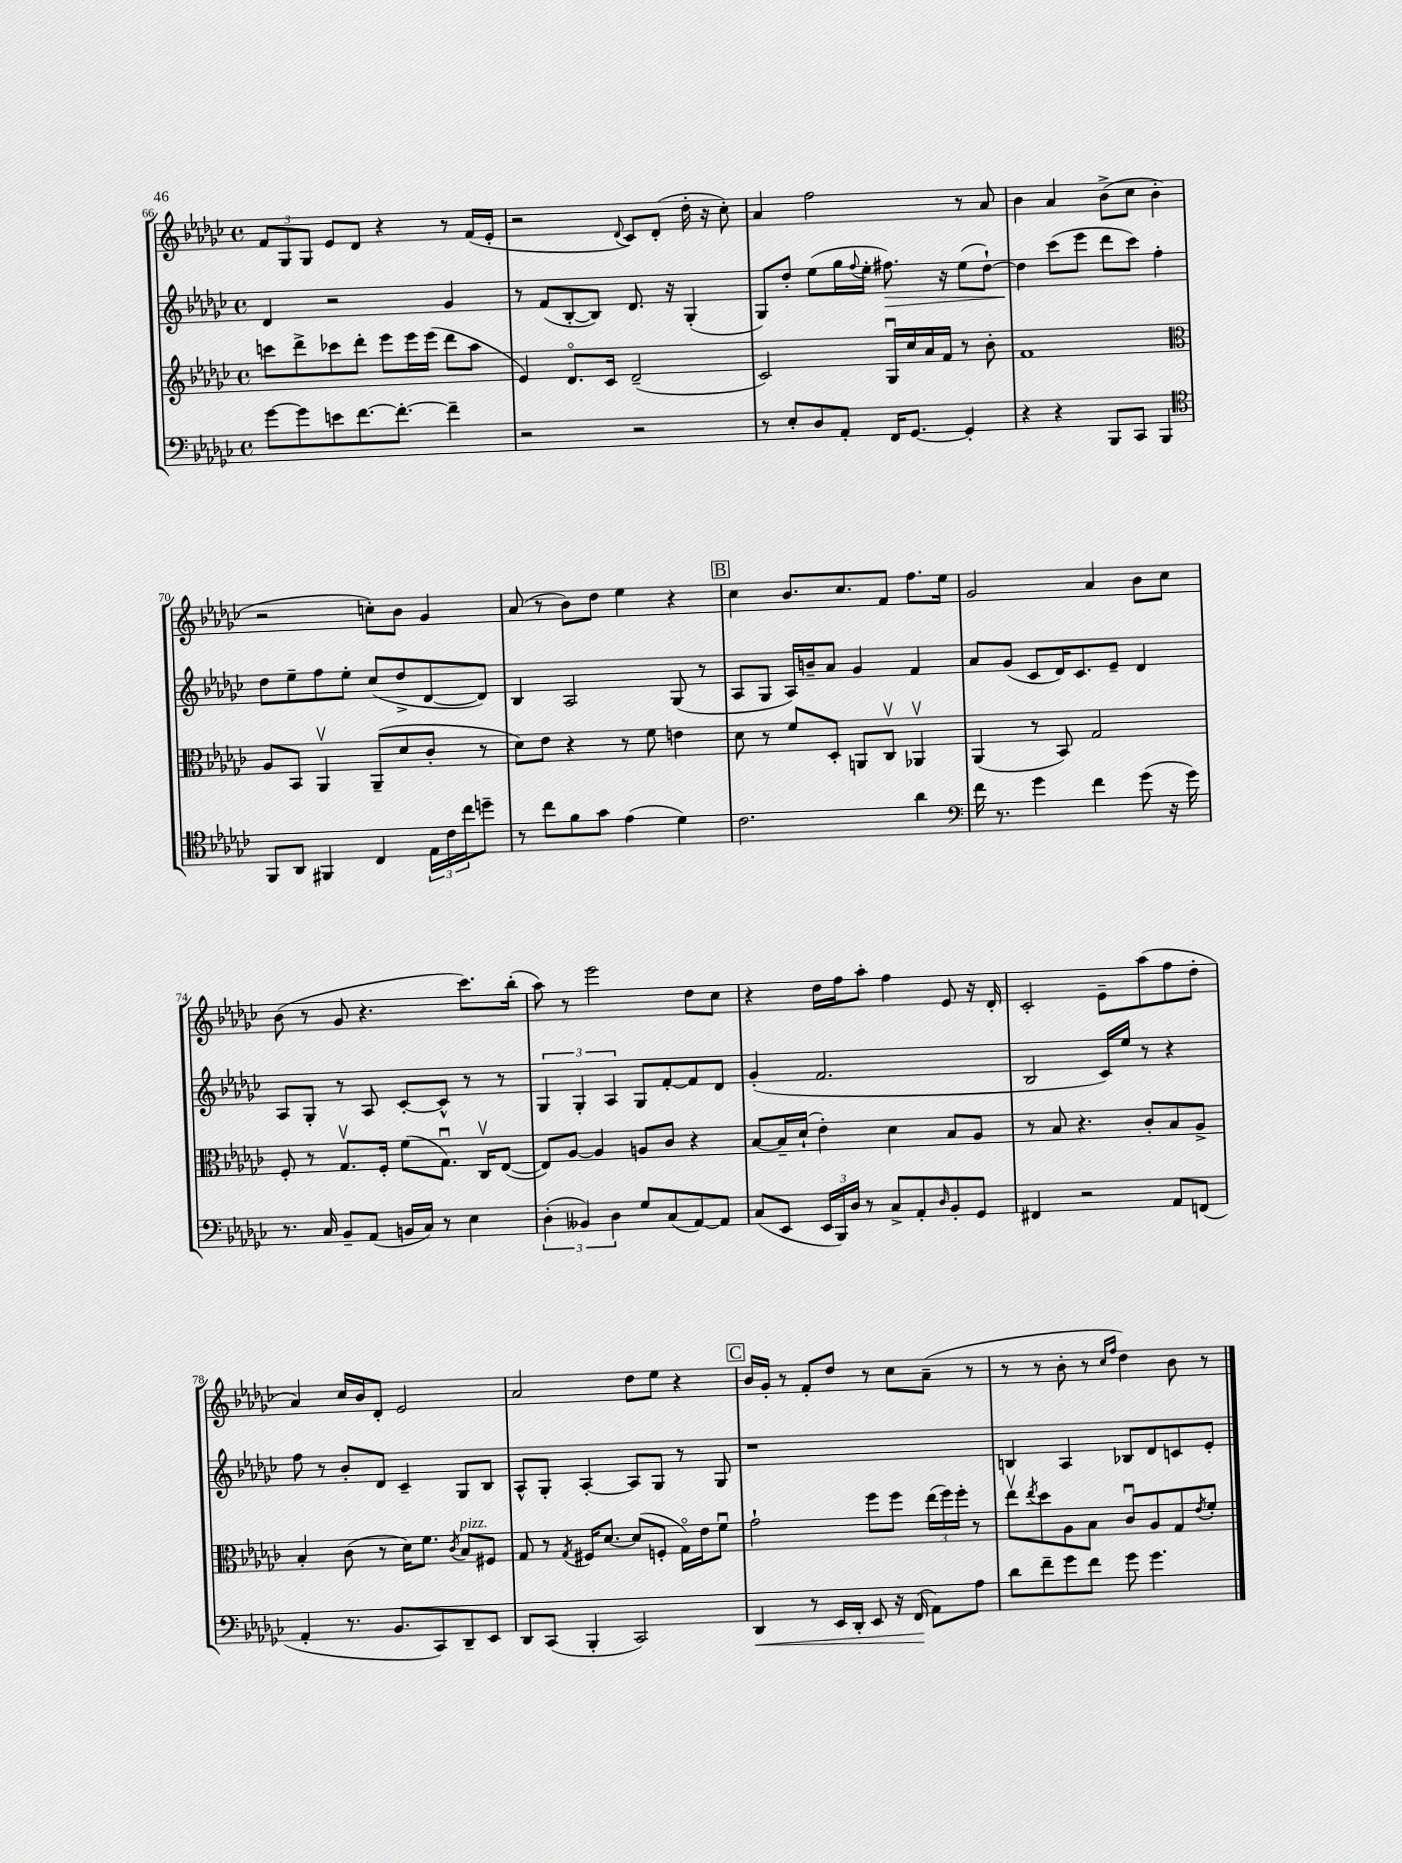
<<
\new StaffGroup <<
\new Staff = "s0" {
    \clef treble \key ges \major \defaultTimeSignature \time 4/4
    \tuplet 3/2 { f'8 ges8 ges8 } ees'8 des'8 r4 r8 f'16( ees'16-. |
    r2 \appoggiatura { des'8 } ces'8) des'8-.( des''16-. r16 ces''8-.) |
    aes'4 f''2 r8 aes'8 |
    bes'4 aes'4 bes'8->( ces''8 bes'4-. |
    r2 c''8-.) bes'8 ges'4 |
    aes'8( r8 bes'8) des''8 ees''4 r4 |
    \mark \markup { \box "B" } ces''4 bes'8. ces''8. f'8 f''8. ees''16 |
    ges'2 aes'4 bes'8 ces''8 |
    bes'8( r8 ges'8 r4. ces'''8.) bes''16-.( |
    aes''8) r8 ees'''2 des''8 ces''8 |
    r4 des''16 f''16 aes''8-. f''4 ees'8 r16 des'16-. |
    ces'2-. ees'8-- aes''8( f''8 des''8-. |
    aes'4) ces''16 bes'16 des'8-. ees'2 |
    aes'2 des''8 ees''8 r4 |
    \mark \markup { \box "C" } bes'16 ges'16-. r8 f'8-. des''8 r8 ces''8 aes'8--( r8 |
    r8 r8 bes'8-. r8 \grace { ces''16 f''16 } des''4) bes'8 r8 \bar "|." |
}
\new Staff = "s1" {
    \clef treble \key ges \major \defaultTimeSignature \time 4/4
    des'4 r2 ges'4 |
    r8 f'8( bes8~-. bes8) des'8. r16 ges4-.( |
    ges8) des''8-. ees''8( ges''16 \appoggiatura { f''8 } ees''16-. fis''8.\>) r16 ees''8( des''8~-!) |
    des''4\! ces'''8( ees'''8 des'''8 ces'''8) f''4-. |
    des''8 ees''8-- f''8 ees''8-. ces''8( des''8-> des'8~ des'8) |
    bes4 aes2 ges8( r8 |
    \mark \markup { \box "B" } aes8 ges8 aes16) b'16-- aes'8 ges'4 f'4 |
    aes'8 ges'8( ces'8 des'16) ces'8. ees'8-- des'4 |
    aes8 ges8-. r8 aes8 ces'8~-. ces'8-^ r8 r8 |
    \tuplet 3/2 { ges4 ges4-. aes4 } ges8 f'8~-. f'8 des'8 |
    ges'4-.( f'2. |
    bes2 ces'16) ees''16 r8 r4 |
    f''8 r8 bes'8-. des'8 ces'4-- ges8 bes8 |
    aes8-^ ges8-. aes4~-. aes8 ges8 r8 ges8 |
    \mark \markup { \box "C" } r1 |
    b4 aes4 bes8 des'8 c'8 ees'8-. \bar "|." |
}
\new Staff = "s2" {
    \clef treble \key ges \major \defaultTimeSignature \time 4/4
    c'''8 des'''8-> ces'''8 des'''8-. ees'''8 ees'''16 ees'''16( des'''8 aes''8 |
    ees'4) des'8.\flageolet ces'16 des'2--( |
    ces'2) ges16\downbow ces''16 aes'16 f'16 r8 bes'8-. |
    f'1 |
    \clef alto aes8 bes,8 aes,4\upbow aes,8--( des'8 ces'8-. r8 |
    des'8) ees'8 r4 r8 f'8 e'4 |
    \mark \markup { \box "B" } des'8 r8 f'8 des8-. a,8 ces8\upbow aes,4\upbow |
    aes,4( r8 bes,8) ges2 |
    f8-. r8 ges8.\upbow f16-. f'8( ges8.\downbow) ces16\upbow ees8~( |
    ees8) aes8~ aes4 a8 ces'8 r4 |
    bes8~ bes16-- des'16-!( ees'4-.) des'4 bes8 aes8 |
    r8 bes8 r4. ces'8-. bes8 aes8-> |
    bes4-. ces'8( r8 des'16) f'8. \acciaccatura { ces'8 } bes8^\markup { \italic "pizz." } fis8 |
    ges8 r8 \acciaccatura { ges8 } fis16 des'8.~ des'8( f8-. ges16\flageolet) ees'16 f'8\downbow |
    \mark \markup { \box "C" } ges'2-! f''8 f''8 \tuplet 3/2 { ees''16( f''16) f''16-. } r8 |
    ees''8\upbow \acciaccatura { ees''8 } des''8 aes8 bes8 ces'8\downbow aes8 ges8 \acciaccatura { ees'8 } f'8-. \bar "|." |
}
\new Staff = "s3" {
    \clef bass \key ges \major \defaultTimeSignature \time 4/4
    ges'8~ ges'8 e'8 f'8.~ f'8.~-. f'4-- |
    r2 r2 |
    r8 ees8-. des8 aes,8-. f,16 ges,8.~ ges,4-. |
    r4 r4 bes,,8 ces,8 bes,,4 |
    \clef tenor f,8 aes,8 fis,4 ces4 \tuplet 3/2 { ees16 ces'16 ces''16 } d''8-- |
    r8 ces''8 f'8 ges'8 ees'4( des'4) |
    \mark \markup { \box "B" } ces'2. aes'4 |
    \clef bass f'16 r8. ges'4 f'4 ges'8( r16 ges'16) |
    r8. ces16 bes,8-- aes,8( b,16 ces16) r8 ees4 |
    \tuplet 3/2 { des4-.( beses,4) des4 } ges8 ces8( aes,8~) aes,8 |
    ces8( ees,8 \tuplet 3/2 { ees,16 bes,,16) des16 } r8 ces8-> aes,8-. \grace { des16 } bes,8-. ges,8 |
    fis,4 r2 aes,8 f,8( |
    aes,4-. r8. bes,8. ces,8) des,8-- ees,8 |
    des,8 ces,8( bes,,4-. ces,2) |
    \mark \markup { \box "C" } des,4\< r8 ees,16 des,16-. ees,8 r16 f,16\!( aes,8) aes8 |
    des'8 f'8-- ges'8 f'8 ges'8 ges'4. \bar "|." |
}
>>
>>
\layout { \context { \Score currentBarNumber = #66 } }
